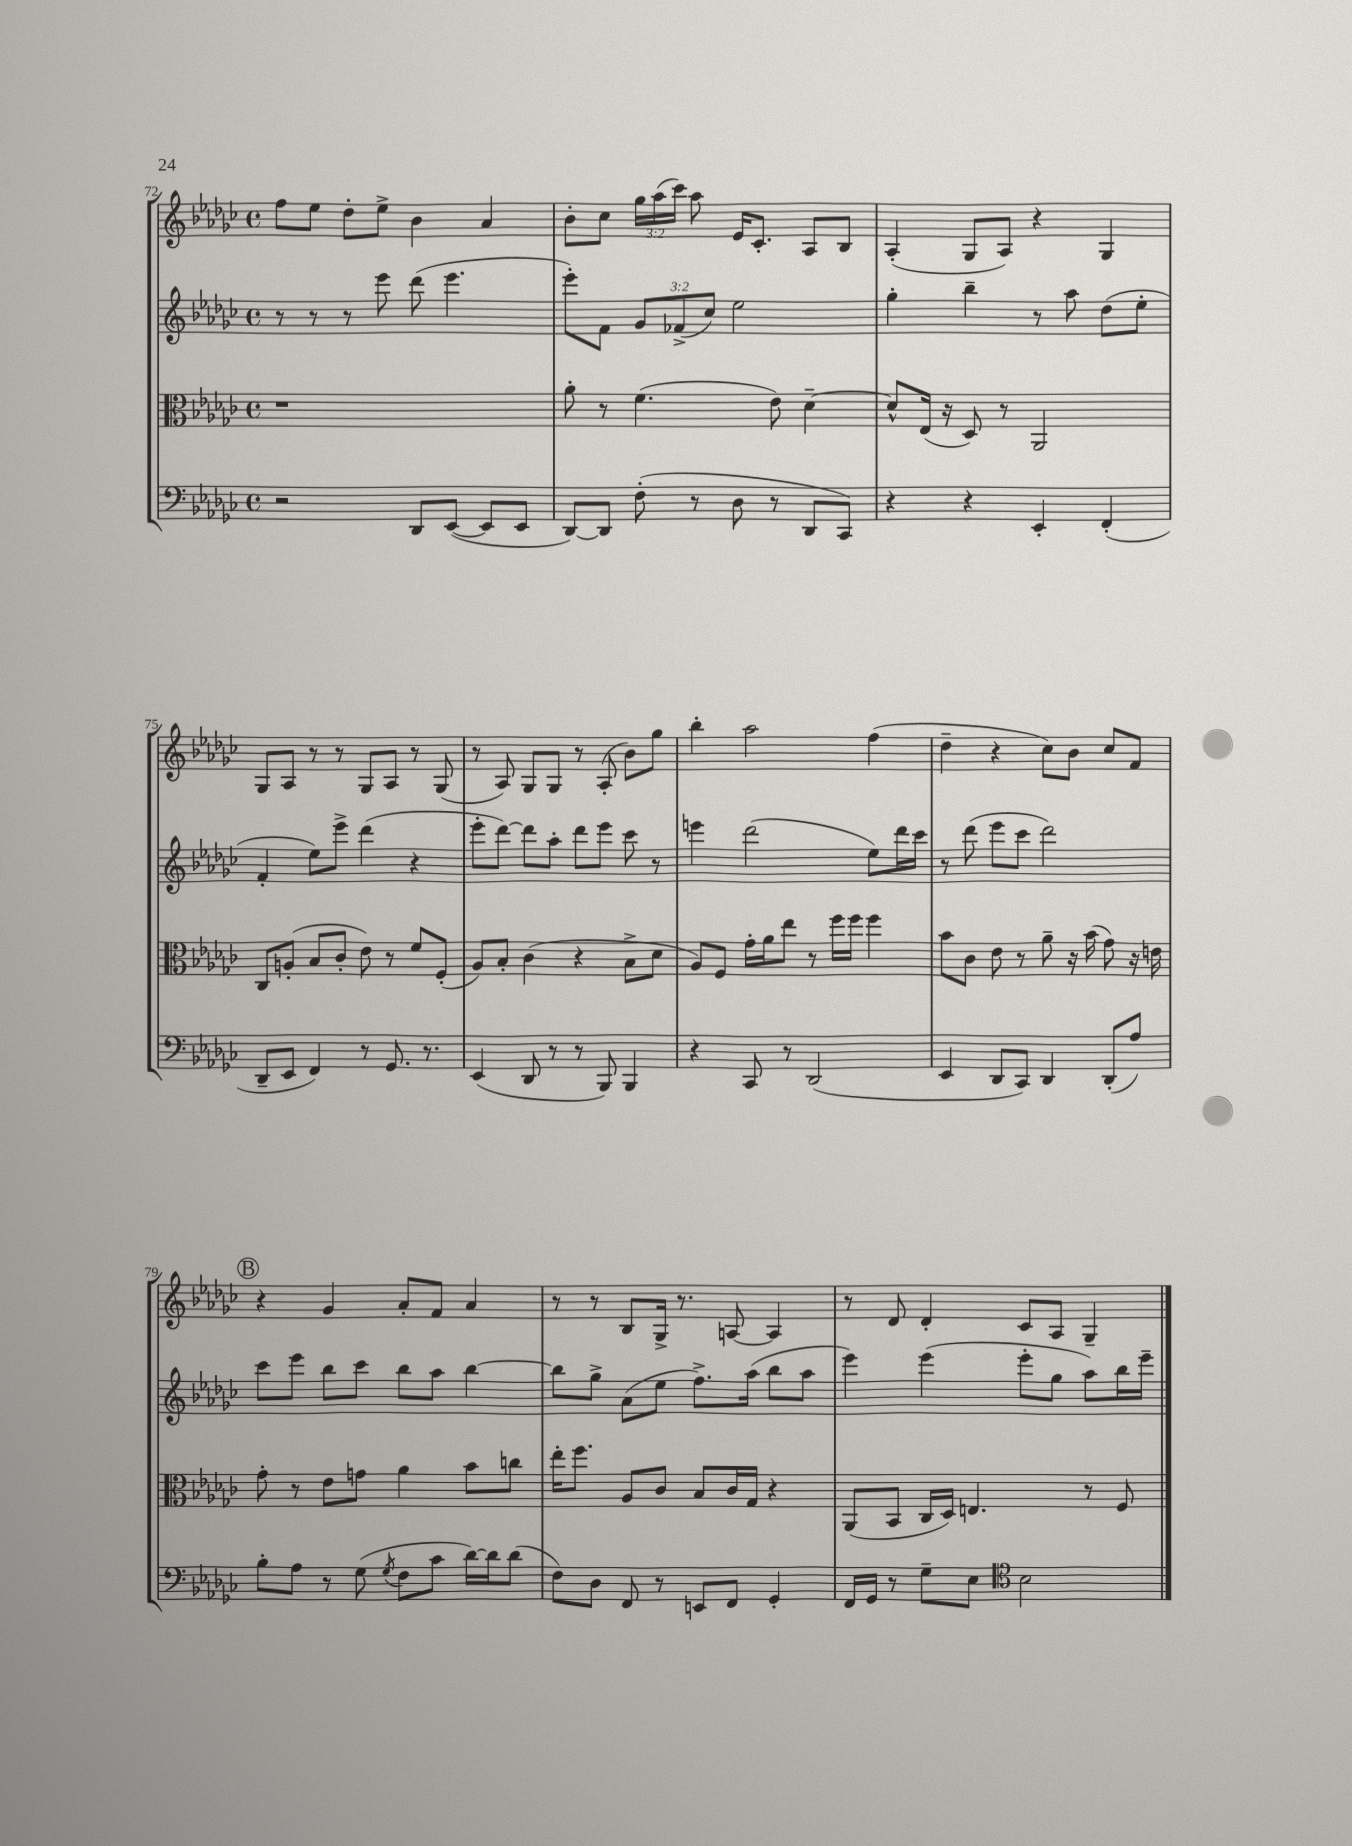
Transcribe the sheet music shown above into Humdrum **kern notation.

**kern	**kern	**kern	**kern
*staff4	*staff3	*staff2	*staff1
*clefF4	*clefC3	*clefG2	*clefG2
*k[b-e-a-d-g-c-]	*k[b-e-a-d-g-c-]	*k[b-e-a-d-g-c-]	*k[b-e-a-d-g-c-]
*M4/4	*M4/4	*M4/4	*M4/4
*met(c)	*met(c)	*met(c)	*met(c)
2r	1r	8r	8ff
.	.	8r	8ee-
.	.	8r	8dd-'
.	.	8eee-	8ee-^
8DD-	.	(8ddd-	4b-
([8EE-	.	4.eee-	.
8EE-]	.	.	4a-
8EE-	.	.	.
=	=	=	=
[8DD-)	8a-'	8eee-')	8b-'
8DD-]	8r	8f	8cc-
(8F'	(4.f	12g-	24gg-
.	.	.	(24aa-
.	.	(12f-^	24ccc-)
8r	.	.	8aa-
.	.	12cc-)	.
8D-	.	2ee-	16e-
.	.	.	8.c-'
8r	8e-)	.	.
8DD-	[4d-~	.	8A-
8CC-)	.	.	8B-
=	=	=	=
4r	8d-^^]	4gg-'	(4A-'
.	(16E-	.	.
.	16r	.	.
4r	8D-)	4bb-~	8G-
.	8r	.	8A-)
4EE-'	2AA-	8r	4r
.	.	8aa-	.
(4FF'	.	(8dd-	4G-
.	.	8ee-'	.
=	=	=	=
8DD-~	8C-	4f'	8G-
8EE-	(8A'	.	8A-
4FF)	8B-	8ee-)	8r
.	8c-'	8eee-^	8r
8r	8e-)	(4ddd-	8G-
8.GG-	8r	.	8A-
.	8f	4r	8r
8.r	.	.	.
.	(8F'	.	(8G-
=	=	=	=
(4EE-	8A-)	8eee-'	8r
.	8B-'	[8ddd-)	8A-)
8DD-	(4c-	8ddd-]	8G-
8r	.	8aa-'	8G-
8r	4r	8ddd-	8r
8BBB-)	.	8eee-	(8A-'
4BBB-	8B-^	8ccc-	8b-)
.	8d-	8r	8gg-
=	=	=	=
4r	8A-)	4eee	4bb-'
.	8F	.	.
8CC-	16g-'	(2ddd-	2aa-
.	16a-	.	.
8r	8ee-	.	.
(2DD-	8r	.	.
.	16ff	.	.
.	16ff	.	.
.	4ff	8ee-)	(4ff
.	.	16ddd-	.
.	.	16ccc-	.
=	=	=	=
4EE-	8b-	8r	4dd-~
.	8c-	(8ddd-	.
8DD-	8e-	8eee-	4r
8CC-)	8r	8ccc-	.
4DD-	8a-~	2ddd-)	8cc-)
.	16r	.	8b-
.	(16b-	.	.
(8DD-'	8g-)	.	8cc-
8A-)	16r	.	8f
.	16e	.	.
=	=	=	=
8B-'	8g-'	8ccc-	4r
8A-	8r	8eee-	.
8r	8e-	8bb-	4g-
(8G-	8g	8ccc-	.
8qG-	.	.	.
8F	4a-	8bb-	8a-'
8c-	.	8aa-	8f
[16d-)	8b-	[4bb-	4a-
16d-]	.	.	.
(8d-	8cc	.	.
=	=	=	=
8F)	16ee-'	8bb-]	8r
.	8.ff	.	.
8D-	.	8gg-^	8r
8FF	8A-	(8a-	8B-
8r	8c-	8ee-	16G-^
.	.	.	8.r
8EE	8B-	8.ff^)	.
8FF	16c-	.	[8A
.	16G-	(16aa-	.
4GG-'	4r	8bb-	4A]
.	.	8aa-	.
=	=	=	=
16FF	(8AA-	4eee-)	8r
16GG-	.	.	.
8r	8BB-	.	8d-
8G-~	16C-	(4eee-	4d-'
.	16D-)	.	.
8E-	4.E	.	.
*clefC4	*	*	*
2B-	.	8eee-'	8c-
.	.	8gg-	8A-
.	8r	8aa-)	4G-~
.	8F	16bb-	.
.	.	16eee-~	.
==	==	==	==
*-	*-	*-	*-
